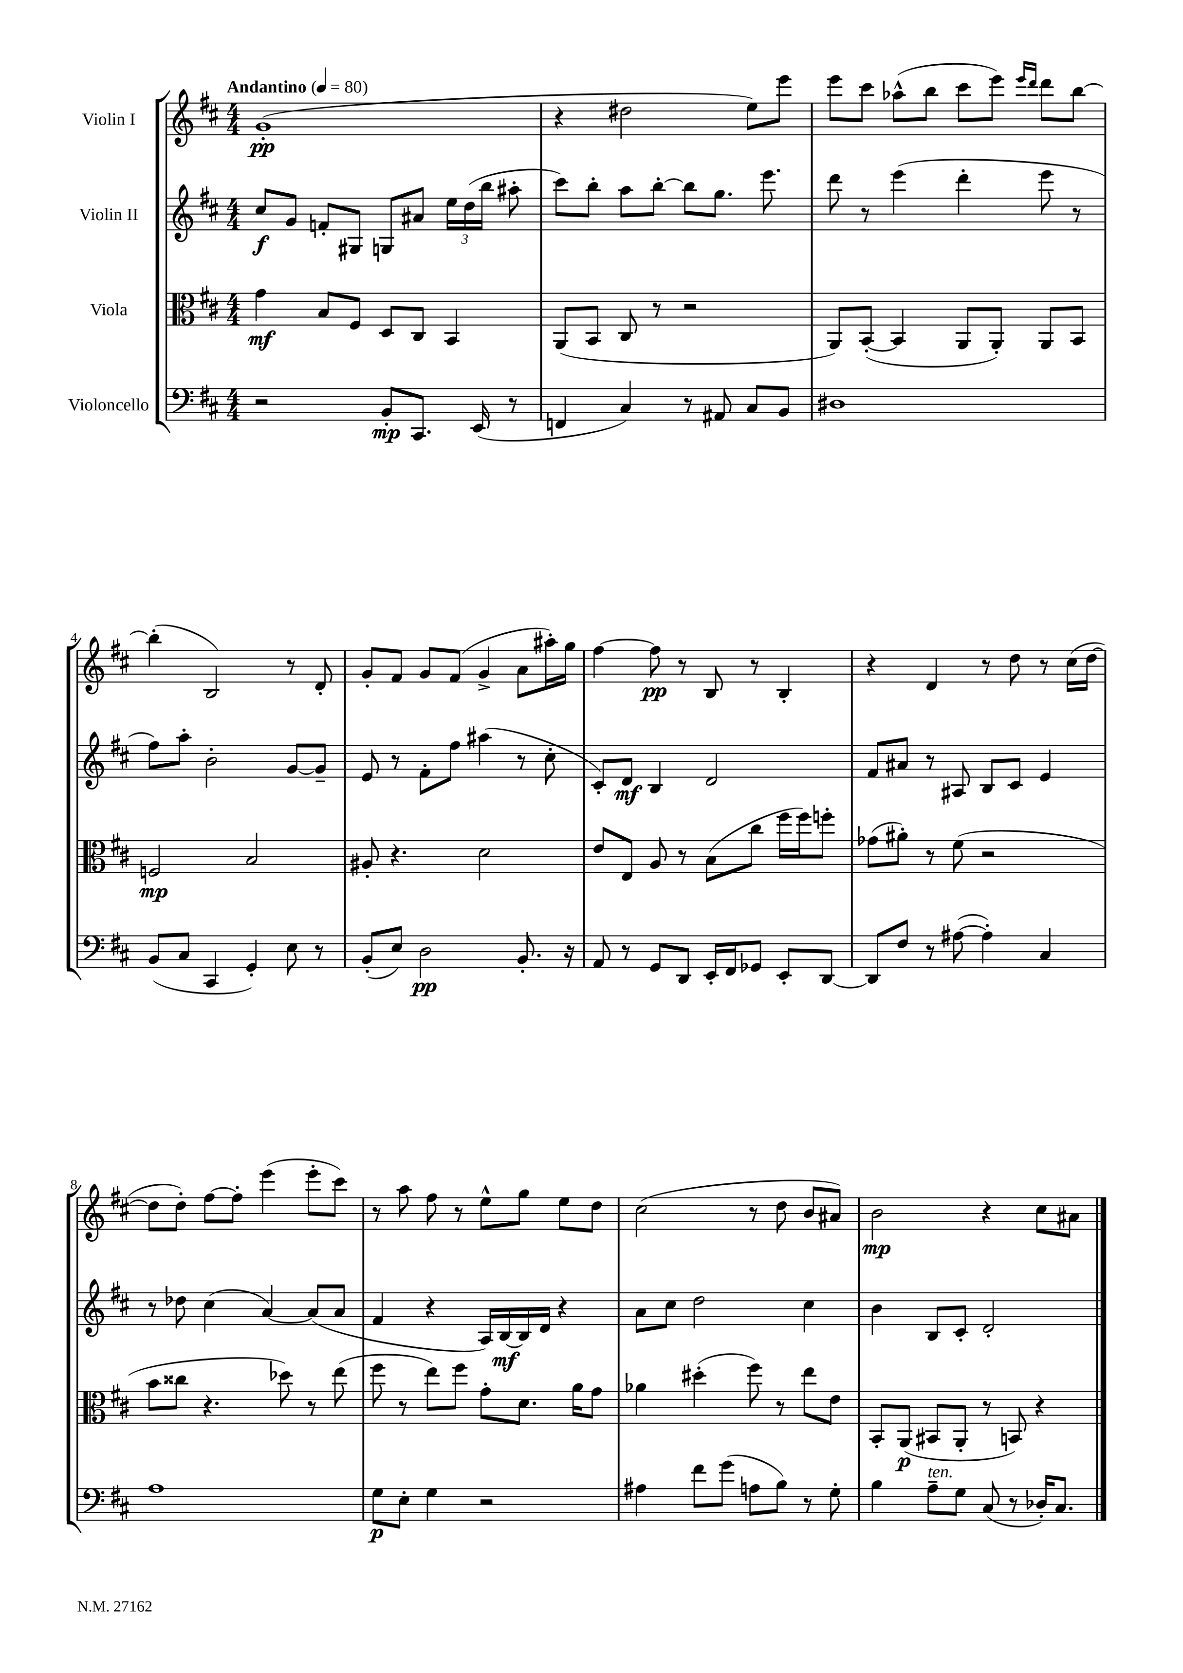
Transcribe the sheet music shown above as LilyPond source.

<<
\new StaffGroup <<
\new Staff = "s0" \with { instrumentName = "Violin I" } {
    \clef treble \key d \major \numericTimeSignature \time 4/4 \tempo "Andantino" 4 = 80
    \autoBeamOff g'1-.\pp( |
    r4 dis''2 e''8[) e'''8] |
    e'''8[ cis'''8] aes''8[-^( b''8] cis'''8[ e'''8]) \grace { e'''16[ d'''16] } d'''8[ b''8]~ |
    b''4-.( b2) r8 d'8-. |
    g'8[-. fis'8] g'8[ fis'8]( g'4-> a'8[ ais''16-.) g''16] |
    fis''4~ fis''8\pp r8 b8 r8 b4-. |
    r4 d'4 r8 d''8 r8 cis''16[( d''16]~ |
    d''8[ d''8]-.) fis''8[~ fis''8]-. e'''4( e'''8[-. cis'''8]) |
    r8 a''8 fis''8 r8 e''8[-^ g''8] e''8[ d''8] |
    cis''2( r8 d''8 b'8[ ais'8]) |
    b'2\mp r4 cis''8[ ais'8] \bar "|." |
}
\new Staff = "s1" \with { instrumentName = "Violin II" } {
    \clef treble \key d \major \numericTimeSignature \time 4/4
    \autoBeamOff cis''8[\f g'8] f'8[-. gis8] g8[ ais'8] \tuplet 3/2 { e''16[ d''16( b''16] } ais''8-. |
    cis'''8[) b''8]-. a''8[ b''8]~-. b''8[ g''8.] e'''8. |
    d'''8 r8 e'''4( d'''4-. e'''8 r8 |
    fis''8[) a''8]-. b'2-. g'8[~ g'8]-- |
    e'8 r8 fis'8[-. fis''8] ais''4( r8 cis''8-. |
    cis'8[-.) d'8]\mf b4 d'2 |
    fis'8[ ais'8] r8 ais8 b8[ cis'8] e'4 |
    r8 des''8 cis''4( a'4~) a'8[( a'8] |
    fis'4 r4 a16[) b16~\mf b16 d'16] r4 |
    a'8[ cis''8] d''2 cis''4 |
    b'4 b8[ cis'8]-. d'2-. \bar "|." |
}
\new Staff = "s2" \with { instrumentName = "Viola" } {
    \clef alto \key d \major \numericTimeSignature \time 4/4
    \autoBeamOff g'4\mf b8[ fis8] d8[ cis8] b,4 |
    a,8[( b,8] cis8 r8 r2 |
    a,8[) b,8]~-.( b,4 a,8[ a,8]-.) a,8[ b,8] |
    f2\mp b2 |
    ais8-. r4. d'2 |
    e'8[ e8] a8 r8 b8[( cis''8] fis''16[ fis''16) f''8]-. |
    ges'8[( ais'8]-.) r8 fis'8( r2 |
    b'8[ cisis''8] r4. des''8) r8 e''8( |
    fis''8 r8 e''8[) fis''8] g'8[-. d'8.] a'16[ g'8] |
    aes'4 dis''4-.( fis''8) r8 e''8[ e'8] |
    b,8[-. a,8]\p( bis,8[ a,8]-. r8 b,8) r4 \bar "|." |
}
\new Staff = "s3" \with { instrumentName = "Violoncello" } {
    \clef bass \key d \major \numericTimeSignature \time 4/4
    \autoBeamOff r2 b,8[-.\mp cis,8.] e,16( r8 |
    f,4 cis4) r8 ais,8 cis8[ b,8] |
    dis1 |
    b,8[( cis8] cis,4 g,4-.) e8 r8 |
    b,8[-.( e8]) d2\pp b,8.-. r16 |
    a,8 r8 g,8[ d,8] e,16[-. fis,16 ges,8] e,8[-. d,8]~ |
    d,8[ fis8] r8 ais8~( ais4-.) cis4 |
    a1 |
    g8[\p e8]-. g4 r2 |
    ais4 fis'8[ g'8]( a8[ b8]) r8 g8-. |
    b4 a8[--^\markup { \italic "ten." } g8] cis8( r8 des16[-.) cis8.] \bar "|." |
}
>>
>>
